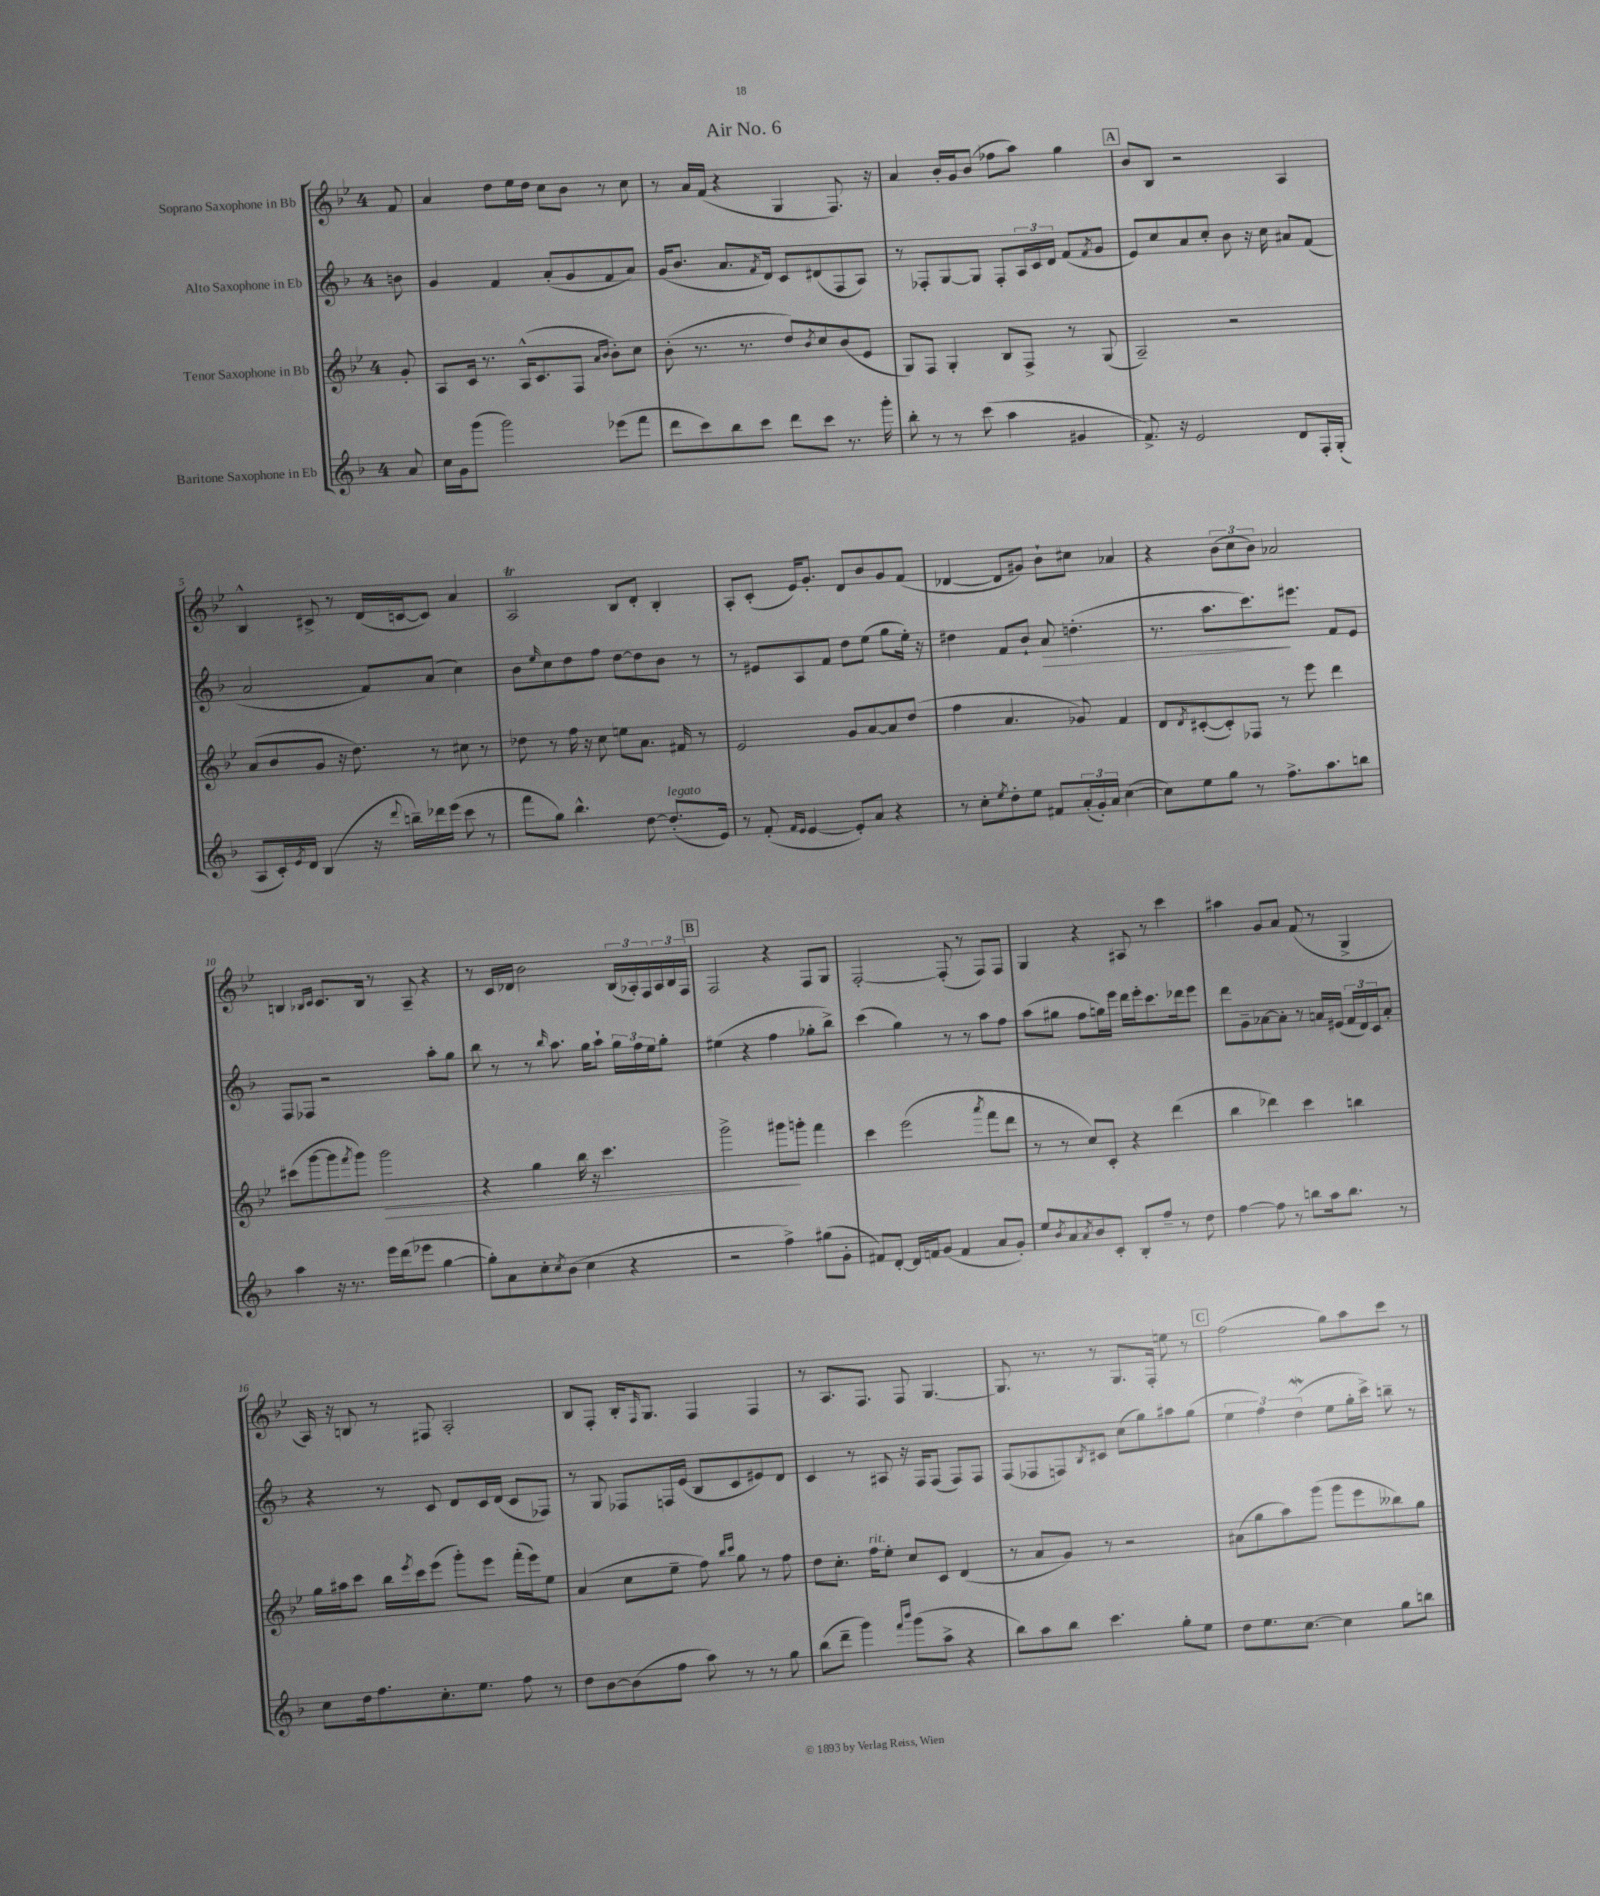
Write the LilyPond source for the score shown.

\header { title = "Air No. 6" }
<<
\new StaffGroup <<
\new Staff = "s0" \with { instrumentName = "Soprano Saxophone in Bb" } {
    \clef treble \key bes \major \once \override Staff.TimeSignature.style = #'single-digit \time 4/4 \partial 8
    f'8 |
    a'4 d''8 ees''16 d''16 c''8 bes'8 r8 c''8 |
    r8 a'16 f'16( r4 g4 f8.) r16 |
    a'4 bes'16-. g'16 bes'8( fes''8 a''8) g''4 |
    \mark \markup { \box "A" } bes'8 bes8 r2 a4 |
    bes4-^ cis'8-> r8 d'16( c'16~ c'8) a'4 |
    a2\trill bes8 d'8-. bes4-. |
    a8-. c'8-.( ees'16) g'8.-. d'8 bes'8 g'8 f'8( |
    des'4~ des'8 gis'8) bes'8-! cis''8 aes'4 |
    r4 \tuplet 3/2 { bes'8( c''8 bes'8) } aes'2 |
    b4 \grace { bes16 c'16 } c'8. bes16 r8 a8-- r4 |
    r8 c'16 des'16 bes'2 \tuplet 3/2 { bes16( aes16-.) f16 } \tuplet 3/2 { aes16 bes16 f16 } |
    \mark \markup { \box "B" } f2 r4 f8 g8 |
    f2~-. f8-.( r8 f8) f8 |
    g4 r4 ais8 r8 c'''4 |
    ais''4 g'8 a'8 f'8( r8 g4-> |
    a16) r16 b8 r8 fis8 a2-. |
    bes8 f8-. bes16-. \grace { f16 } g8. f4 f4 |
    r8 a8. f8. f8 g4.~ |
    g8. r8. r8 g8. f16-. e''8 r8 |
    \mark \markup { \box "C" } f''2( g''8) a''8 c'''8 r8 \bar "|." |
}
\new Staff = "s1" \with { instrumentName = "Alto Saxophone in Eb" } {
    \clef treble \key f \major \once \override Staff.TimeSignature.style = #'single-digit \time 4/4 \partial 8
    b'8 |
    g'4 f'4 a'8-.( g'8 f'8 a'8) |
    g'16( bes'8. a'8. \acciaccatura { f'8 } d'16) c'8 dis'8( f8 a8) |
    r8 fes8-. g8~ g8 fes8-. \tuplet 3/2 { a16 c'16 d'16 } f'8( \acciaccatura { f'8 } g'8 |
    \mark \markup { \box "A" } e'8) c''8 a'8 c''8-. bes'8 r16 c''16 ais'8 f'8( |
    a'2 f'8) a'8( c''4) |
    bes'8 \grace { e''16 } c''8 d''8 f''8 d''8~ d''8 bes'8 r8 |
    r8 eis'8 a8 f'8 d''8 e''8( g''8 e''16-.) r16 |
    dis''4 f'8 bes'8-! a'8\> d''4.-.( |
    r8. a''8. c'''8.\!) eis'''8. f'8 e'8 |
    f8 fes8 r2 a''8-. g''8 |
    bes''8 r8 r8 \grace { bes''16 } a''8. g''16 a''8-! \tuplet 3/2 { g''16 f''16 e''16 } g''8-. |
    \mark \markup { \box "B" } eis''4( r4 f''4 ges''8-. bes''8->) |
    c'''4( g''4) r8 r8 a''8 f''8 |
    a''8( gis''8 f''8 g''16) e'''16 d'''16 e'''16-. c'''8. des'''16 e'''8 |
    d'''8 g'8-- aes'8~ aes'8-. r8 a'16 eis'16( \tuplet 3/2 { f'16 d'16) c'16 } a'8-. |
    r4 r8 c'8 d'8 c'16 d'16( c'8 fes8) |
    r8 g8 fes8 f16 e'16( bes8 c'8 eis'8) d'8 |
    c'4 r8 ais8 r16 f16 f8( f8) f8 |
    f8( fes8 f8) \acciaccatura { bes8 } cis'8 c''8( g''8) ais''8 g''8( |
    \mark \markup { \box "C" } \tuplet 3/2 { e''4 f''4) d''4\mordent( } e''8 g''16-. c'''16->) b''8-- r8 \bar "|." |
}
\new Staff = "s2" \with { instrumentName = "Tenor Saxophone in Bb" } {
    \clef treble \key bes \major \once \override Staff.TimeSignature.style = #'single-digit \time 4/4 \partial 8
    g'8-. |
    a8 c'16 r8. a16-^( c'8. f8 \grace { a'16 bes'16 } bes'8-.) c''8 |
    bes'8-.( r8. r8. d''8) \acciaccatura { bes'8 } c''8 bes'8( ees'8 |
    g8) f8 g4-. bes8 f8-> r8 g8( |
    \mark \markup { \box "A" } a2--) r2 |
    a'8( bes'8 g'8 r16 d''8.) r8 cis''8 r8 |
    des''8 r8 f''16 r16 c''8 e''8 a'8. fis'16 r8 |
    ees'2 g'8 a'8~ a'8 d''8( |
    f''4 a'4. ges'8) f'4 |
    d'8 \acciaccatura { d'8 } cis'8~-.( cis'8-.) fes8 r8 ees'''8 d'''4 |
    cis'''8( g'''8~ g'''8 \acciaccatura { f'''8 } g'''8) g'''2\> |
    r4 g''4 bes''16 r16 c'''4. |
    \mark \markup { \box "B" } g'''2-> gis'''8\! g'''8-. f'''4 |
    c'''4 ees'''2( \acciaccatura { a'''8 } f'''8 d'''8 |
    r8 r8 c''8) c'8-. r4 d'''4( |
    bes''4 des'''4) c'''4 b''4 |
    g''16 ais''16 c'''8 bes''16 \acciaccatura { ees'''8 } c'''16 ees'''8( g'''8-.) ees'''8 f'''16-.( ees'''16) ees''8 |
    a'4( c''8 ees''8-- f''8) \grace { bes''16 c'''16 } g''8 r8 f''8 |
    d''8 c''8.-. f''16^\markup { \italic "rit." } ees''8-. c''8 c'8 d'4( |
    r8 a'8 g'8) r8 r2 |
    \mark \markup { \box "C" } ais'8( g''8 a''8) g'''8( g'''8 ees'''8 beses''8) g''8 \bar "|." |
}
\new Staff = "s3" \with { instrumentName = "Baritone Saxophone in Eb" } {
    \clef treble \key f \major \once \override Staff.TimeSignature.style = #'single-digit \time 4/4 \partial 8
    a'8 |
    c''16 g'16 g'''8( g'''2) ees'''8( f'''8 |
    d'''8 c'''8) bes''8 c'''8 d'''8 c'''8 r8. g'''16-. |
    bes''8-. r8 r8 c'''8( a''4 gis'4 |
    \mark \markup { \box "A" } f'8.->) r16 e'2 d'8 f16-. g16-.( |
    a8 c'16-.) \acciaccatura { e'8 } d'16 bes4( r16 \appoggiatura { d'''8 } b''16--) des'''16 e'''16( c'''8 r8 |
    f'''8 g''8) bes''4.-^ d''8~ d''8.-.^\markup { \italic "legato" }( e'16) |
    r8 f'8-.( \grace { f'16 e'16 } e'4~ e'8-.) a'8 r4 |
    r8 c''8-. \acciaccatura { e''8 } d''8-. e''8 fis'8 \tuplet 3/2 { a'16-.( g'16-.) a'16 } c''4~( |
    c''8) e''8 g''8 r8 f''8.-> a''8. b''8 |
    a''4 r16 r8. e'''16 d'''16( ees'''8 g''4~ |
    g''8-.) a'8 c''8-. \acciaccatura { c''8 } bes'8( c''4 r4 |
    \mark \markup { \box "B" } r2 f''4->) gis''8( g'8-. |
    fis'8) d'8~-. d'16 f'16 g'8( f'4 a'8 g'8-.) |
    e''8 \acciaccatura { bes'8 } a'8 \acciaccatura { a'8 } bes'8 c'8-. bes8-. f''8-- r8 d''8 |
    f''4~ f''8 r8 b''8 a''16 b''8. r8 |
    c''8 d''16 f''8. c''8.-. e''8. f''8 r8 |
    d''8 bes'8~ bes'8( f''8 a''8) r8 r8 g''8 |
    bes''8( d'''8-- g'''4) \grace { f'''16 bes'''16 } g'''8( a''8-> r4 |
    bes''8) a''8 bes''8 c'''4. g''8-. e''8 |
    \mark \markup { \box "C" } d''8 e''8. c''8.~ c''4 g''8 b''8 \bar "|." |
}
>>
>>
